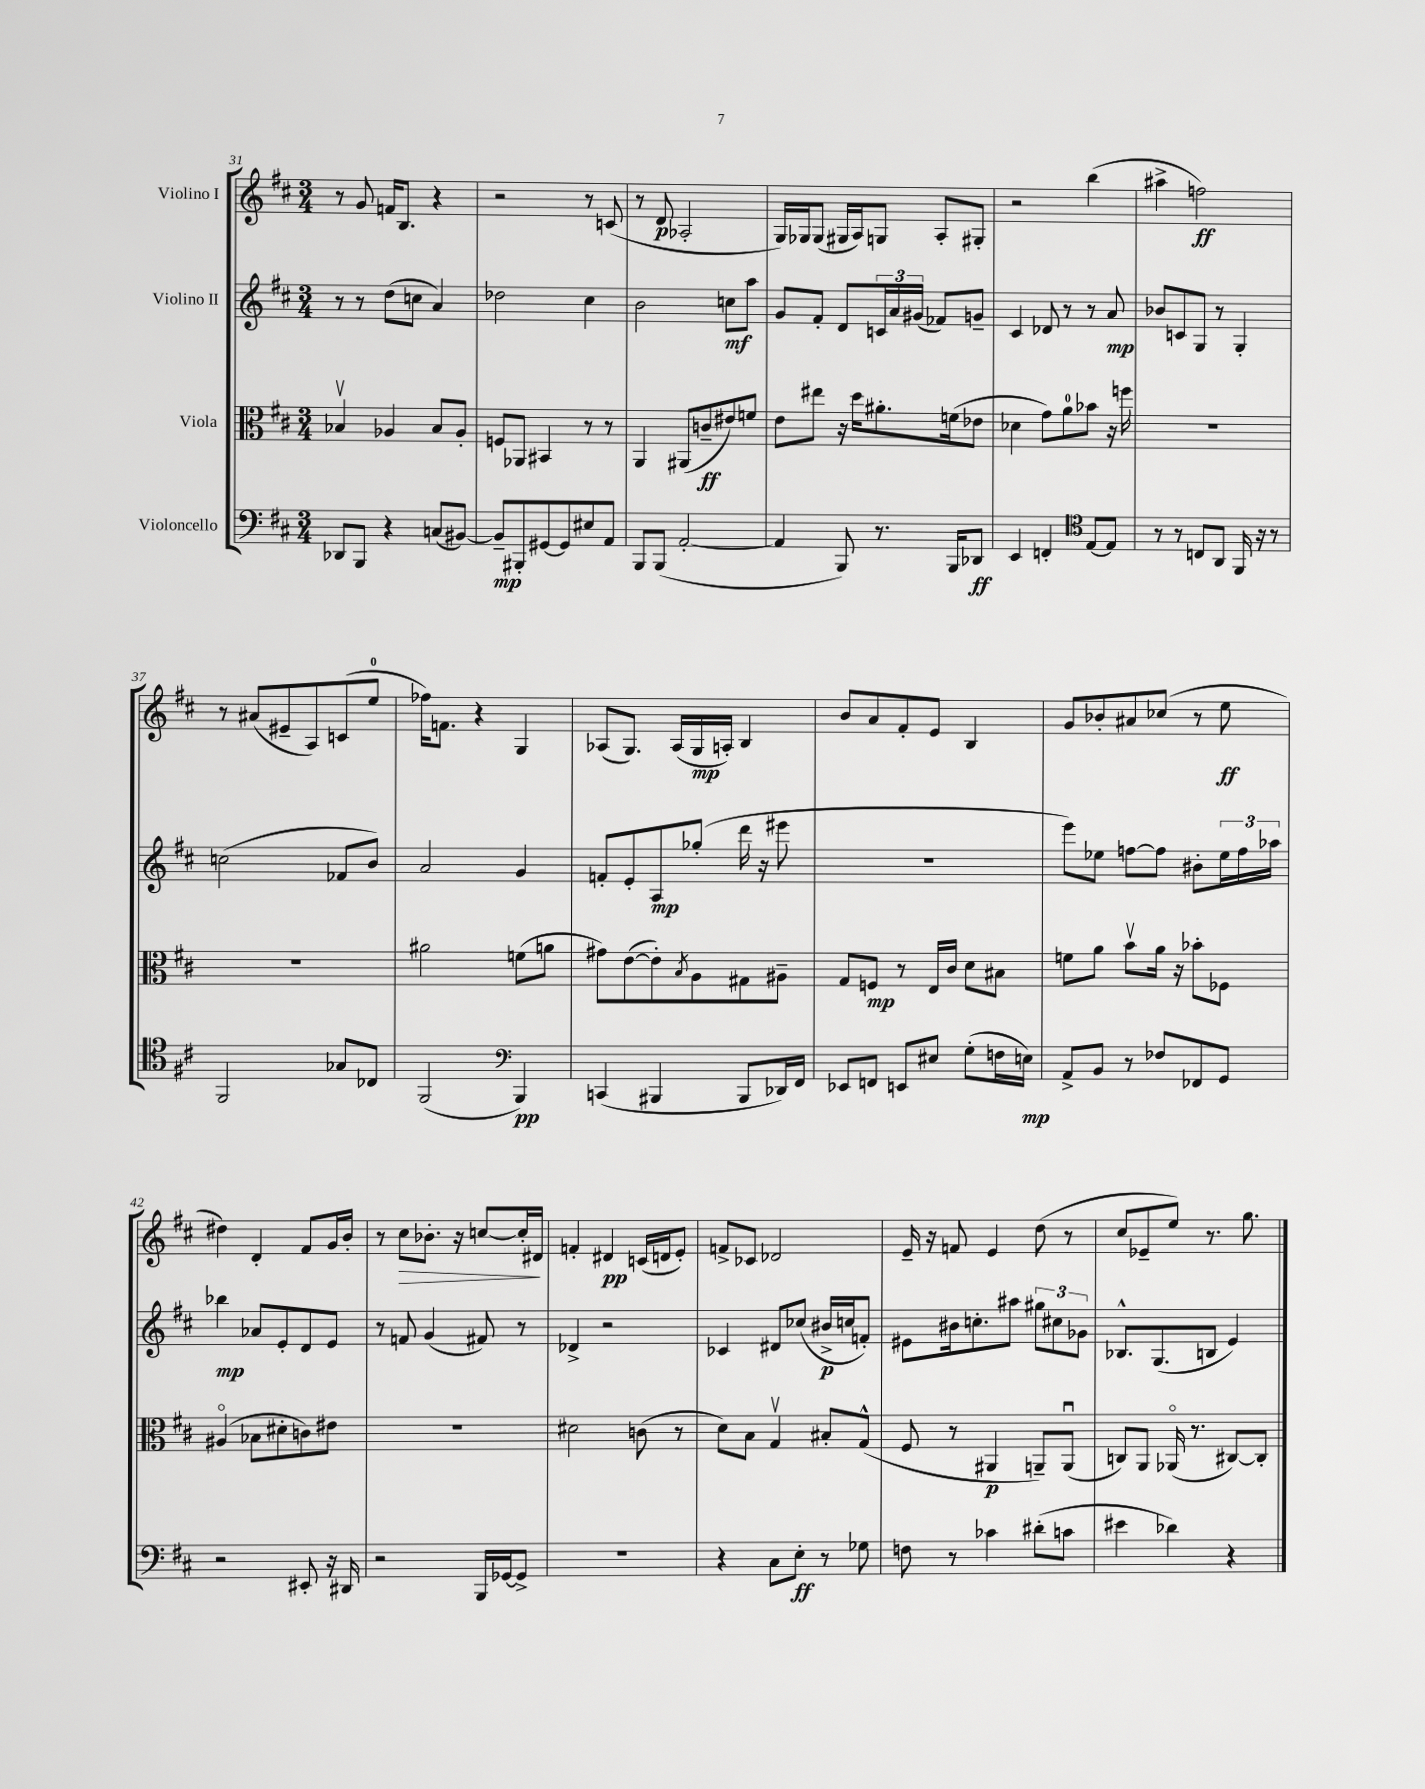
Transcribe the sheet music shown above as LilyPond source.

<<
\new StaffGroup <<
\new Staff = "s0" \with { instrumentName = "Violino I" } {
    \clef treble \key d \major \numericTimeSignature \time 3/4
    r8 g'8 f'16 b8. r4 |
    r2 r8 c'8( |
    r8 d'8\p aes2-. |
    g16) ges16 ges8( gis16 a16) g8 a8-. gis8-. |
    r2 b''4( |
    ais''4-> f''2\ff) |
    r8 ais'8( eis'8-- a8) c'8( e''8-0 |
    fes''16) f'8. r4 g4 |
    aes8( g8.) aes16( g16\mp a16-.) b4 |
    b'8 a'8 fis'8-. e'8 b4 |
    g'8 bes'8-. ais'8 ces''8( r8 e''8\ff |
    dis''4) d'4-. fis'8 g'16 b'16-. |
    r8 cis''8\> bes'8.-. r16 c''8~ c''16-. dis'16\! |
    f'4-. dis'4\pp c'16( d'16 e'8-.) |
    f'8-> ces'8 des'2 |
    e'16-- r16 f'8 e'4 d''8( r8 |
    cis''8 ees'8-- e''8) r8. g''8. \bar "|." |
}
\new Staff = "s1" \with { instrumentName = "Violino II" } {
    \clef treble \key d \major \numericTimeSignature \time 3/4
    r8 r8 d''8( c''8 a'4) |
    des''2 cis''4 |
    b'2 c''8\mf a''8 |
    g'8 fis'8-. d'8 \tuplet 3/2 { c'16 a'16 gis'16( } fes'8) g'8-- |
    cis'4 des'8 r8 r8 a'8\mp |
    bes'8 c'8 g8 r8 g4-. |
    c''2( fes'8 b'8) |
    a'2 g'4 |
    f'8-. e'8-. a8\mp ges''8-.( d'''16 r16 eis'''8 |
    R2. |
    e'''8) ees''8 f''8~ f''8 bis'8-. \tuplet 3/2 { ees''16 f''16 aes''16 } |
    bes''4\mp aes'8 e'8-. d'8 e'8 |
    r8 f'8 g'4( fis'8) r8 |
    des'4-> r2 |
    ces'4 dis'8 ces''8( bis'16->\p c''16 f'8-.) |
    eis'8 bis'16 c''8.-. ais''8 \tuplet 3/2 { gis''8 cis''8 ges'8 } |
    bes8.-^ g8.( b8 e'4) \bar "|." |
}
\new Staff = "s2" \with { instrumentName = "Viola" } {
    \clef alto \key d \major \numericTimeSignature \time 3/4
    bes4\upbow aes4 bes8 aes8-. |
    f8 aes,8 bis,4 r8 r8 |
    a,4 ais,8( c'8--\ff eis'8) f'8 |
    e'8 eis''8 r16 d''16 ais'8.-. f'16( ees'8 |
    des'4 g'8) a'8-0 bes'8 r16 f''16 |
    R2. |
    r2. |
    ais'2 f'8( a'8 |
    gis'8) e'8~( e'8-.) \acciaccatura { b8 } a8 gis8 ais8-- |
    g8 f8\mp r8 e16 cis'16 d'8 bis8 |
    f'8 a'8 b'8\upbow a'16 r16 bes'8-. fes8 |
    ais4\flageolet( bes8 dis'8-. c'8) eis'8 |
    R2. |
    dis'2 c'8( r8 |
    d'8) b8 g4\upbow bis8-. g8-^( |
    fis8 r8 ais,4\p a,8--) a,8\downbow( |
    c8) a,8 aes,16\flageolet( r8. cis8~) cis8-. \bar "|." |
}
\new Staff = "s3" \with { instrumentName = "Violoncello" } {
    \clef bass \key d \major \numericTimeSignature \time 3/4
    des,8 b,,8 r4 c8( bis,8~) |
    bis,8--\mp bis,,8-. gis,8~ gis,8 eis8 a,8 |
    b,,8 b,,8( a,2~-. |
    a,4 b,,8) r8. b,,16 des,8\ff |
    e,4 f,4-. \clef tenor e8~ e8 |
    r8 r8 c8 a,8 fis,16 r16 r8 |
    fis,2 ges8 ces8 |
    fis,2( \clef bass b,,4\pp) |
    c,4( bis,,4 bis,,8 des,16) fis,16 |
    ees,8 f,8 e,8 eis8 g8-.( f16 e16\mp) |
    a,8-> b,8 r8 fes8 fes,8 g,8 |
    r2 eis,8-. r16 dis,16 |
    r2 b,,16 ges,16~ ges,8-> |
    R2. |
    r4 cis8 e8-.\ff r8 ges8 |
    f8 r8 ces'4 dis'8-.( c'8 |
    eis'4 des'4) r4 \bar "|." |
}
>>
>>
\layout { \context { \Score currentBarNumber = #31 } }
